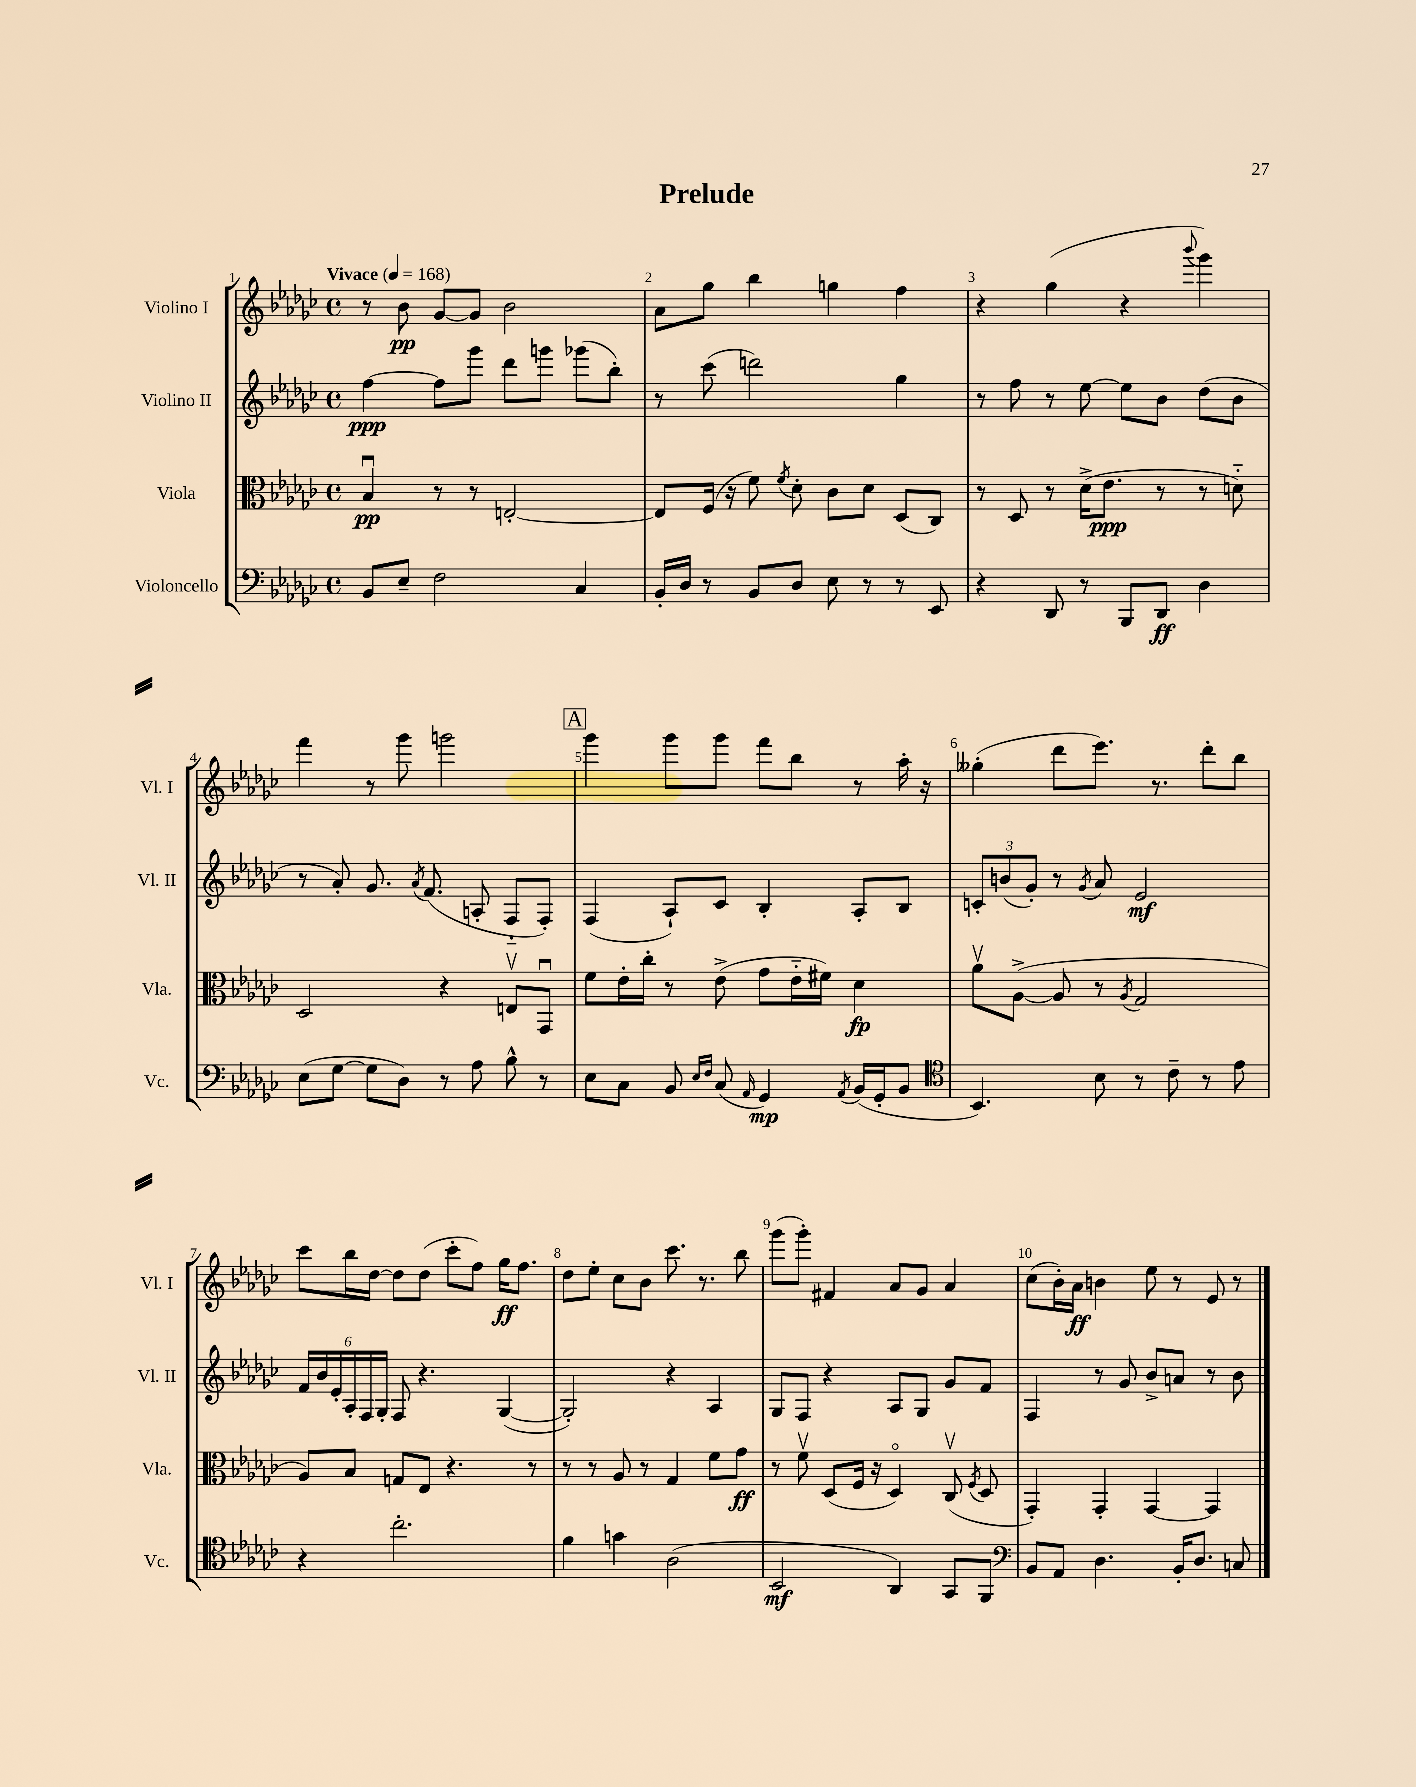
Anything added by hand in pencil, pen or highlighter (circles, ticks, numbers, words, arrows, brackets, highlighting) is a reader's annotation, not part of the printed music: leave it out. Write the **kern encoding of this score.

**kern	**kern	**kern	**kern
*staff4	*staff3	*staff2	*staff1
*clefF4	*clefC3	*clefG2	*clefG2
*k[b-e-a-d-g-c-]	*k[b-e-a-d-g-c-]	*k[b-e-a-d-g-c-]	*k[b-e-a-d-g-c-]
*M4/4	*M4/4	*M4/4	*M4/4
*met(c)	*met(c)	*met(c)	*met(c)
*MM168	*MM168	*MM168	*MM168
8BB-	4B-u	[4ff	8r
8E-~	.	.	8b-
2F	8r	8ff]	[8g-
.	8r	8ggg-	8g-]
.	[2E'	8ddd-	2b-
.	.	8ggg	.
4C-	.	(8ggg-	.
.	.	8bb-')	.
=	=	=	=
16BB-'	8E]	8r	8a-
16D-	.	.	.
8r	(16F	(8ccc-	8gg-
.	16r	.	.
8BB-	8f)	2ddd)	4bb-
.	8qf	.	.
8D-	8d-'	.	.
8E-	8c-	.	4gg
8r	8d-	.	.
8r	(8D-	4gg-	4ff
8EE-	8C-)	.	.
=	=	=	=
4r	8r	8r	4r
.	8D-	8ff	.
8DD-	8r	8r	(4gg-
8r	(16d-^	[8ee-	.
.	8.e-	.	.
8BBB-	.	8ee-]	4r
8DD-	8r	8b-	.
.	.	.	8qqbbb-
4D-	8r	(8dd-	4ggg-)
.	8d'~)	8b-	.
=	=	=	=
(8E-	2D-	8r	4fff
[8G-	.	8a-')	.
8G-]	.	8.g-	8r
8D-)	.	.	8ggg-
.	.	8qa-	.
.	.	(8.f	.
8r	4r	.	2ggg
8A-	.	8A'	.
8B-^^	8Ev	8F'~	.
8r	8GG-u	8F')	.
=	=	=	=
8E-	8f	(4F	4ggg-
8C-	16e-'	.	.
.	16cc-'	.	.
8BB-	8r	8A-`)	8ggg-
16qqE-	.	.	.
16qqF	.	.	.
(8C-	(8e-^	8c-	8ggg-
16qqAA-	.	.	.
4GG-)	8g-	4B-'	8fff
.	16e-'~	.	8bb-
.	16f#)	.	.
8qAA-	.	.	.
(16BB-	4d-	8A-'	8r
16GG-'	.	.	.
8BB-	.	8B-	16aa-'
.	.	.	16r
=	=	=	=
*clefC4	*	*	*
4.BB-)	8a-v	12c'	(4gg--'
.	.	(12b	.
.	([8A-^	.	.
.	.	12g-')	.
.	8A-]	8r	8ddd-
.	.	8qg-	.
8B-	8r	8a-	8.eee-)
.	8qA-	.	.
8r	2G-	2e-	.
.	.	.	8.r
8c-~	.	.	.
8r	.	.	8ddd-'
8e-	.	.	8bb-
=	=	=	=
4r	8A-)	24f	8ccc-
.	.	24b-	.
.	.	24e-'	.
.	8B-	24A-'	16bb-
.	.	24F	.
.	.	.	[16dd-
.	.	24G-'	.
2.cc-'	8G	8F	8dd-]
.	8E-	4.r	(8dd-
.	4.r	.	8ccc-'
.	.	.	8ff)
.	.	([4G-	16gg-
.	.	.	8.ff
.	8r	.	.
=	=	=	=
4f	8r	2G-'])	8dd-
.	8r	.	8ee-'
4g	8A-	.	8cc-
.	8r	.	8b-
(2A-	4G-	4r	8.ccc-
.	.	.	8.r
.	8f	4A-	.
.	8g-	.	8bb-
=	=	=	=
2BB-	8r	8G-	(8ggg-
.	8fv	8F	8ggg-')
.	(8D-	4r	4f#
.	16F	.	.
.	16r	.	.
4AA-)	4D-o)	8A-	8a-
.	.	8G-	8g-
8GG-	(8C-v	8g-	4a-
.	8qF	.	.
8FF	8D-	8f	.
=	=	=	=
*clefF4	*	*	*
8BB-	4GG-')	4F	(8cc-
8AA-	.	.	16b-')
.	.	.	16a-
4.D-	4GG-'	8r	4b
.	.	8g-	.
.	[4GG-	8b-^	8ee-
16BB-'	.	8a	8r
8.D-	.	.	.
.	4GG-]	8r	8e-
8C	.	8b-	8r
==	==	==	==
*-	*-	*-	*-
